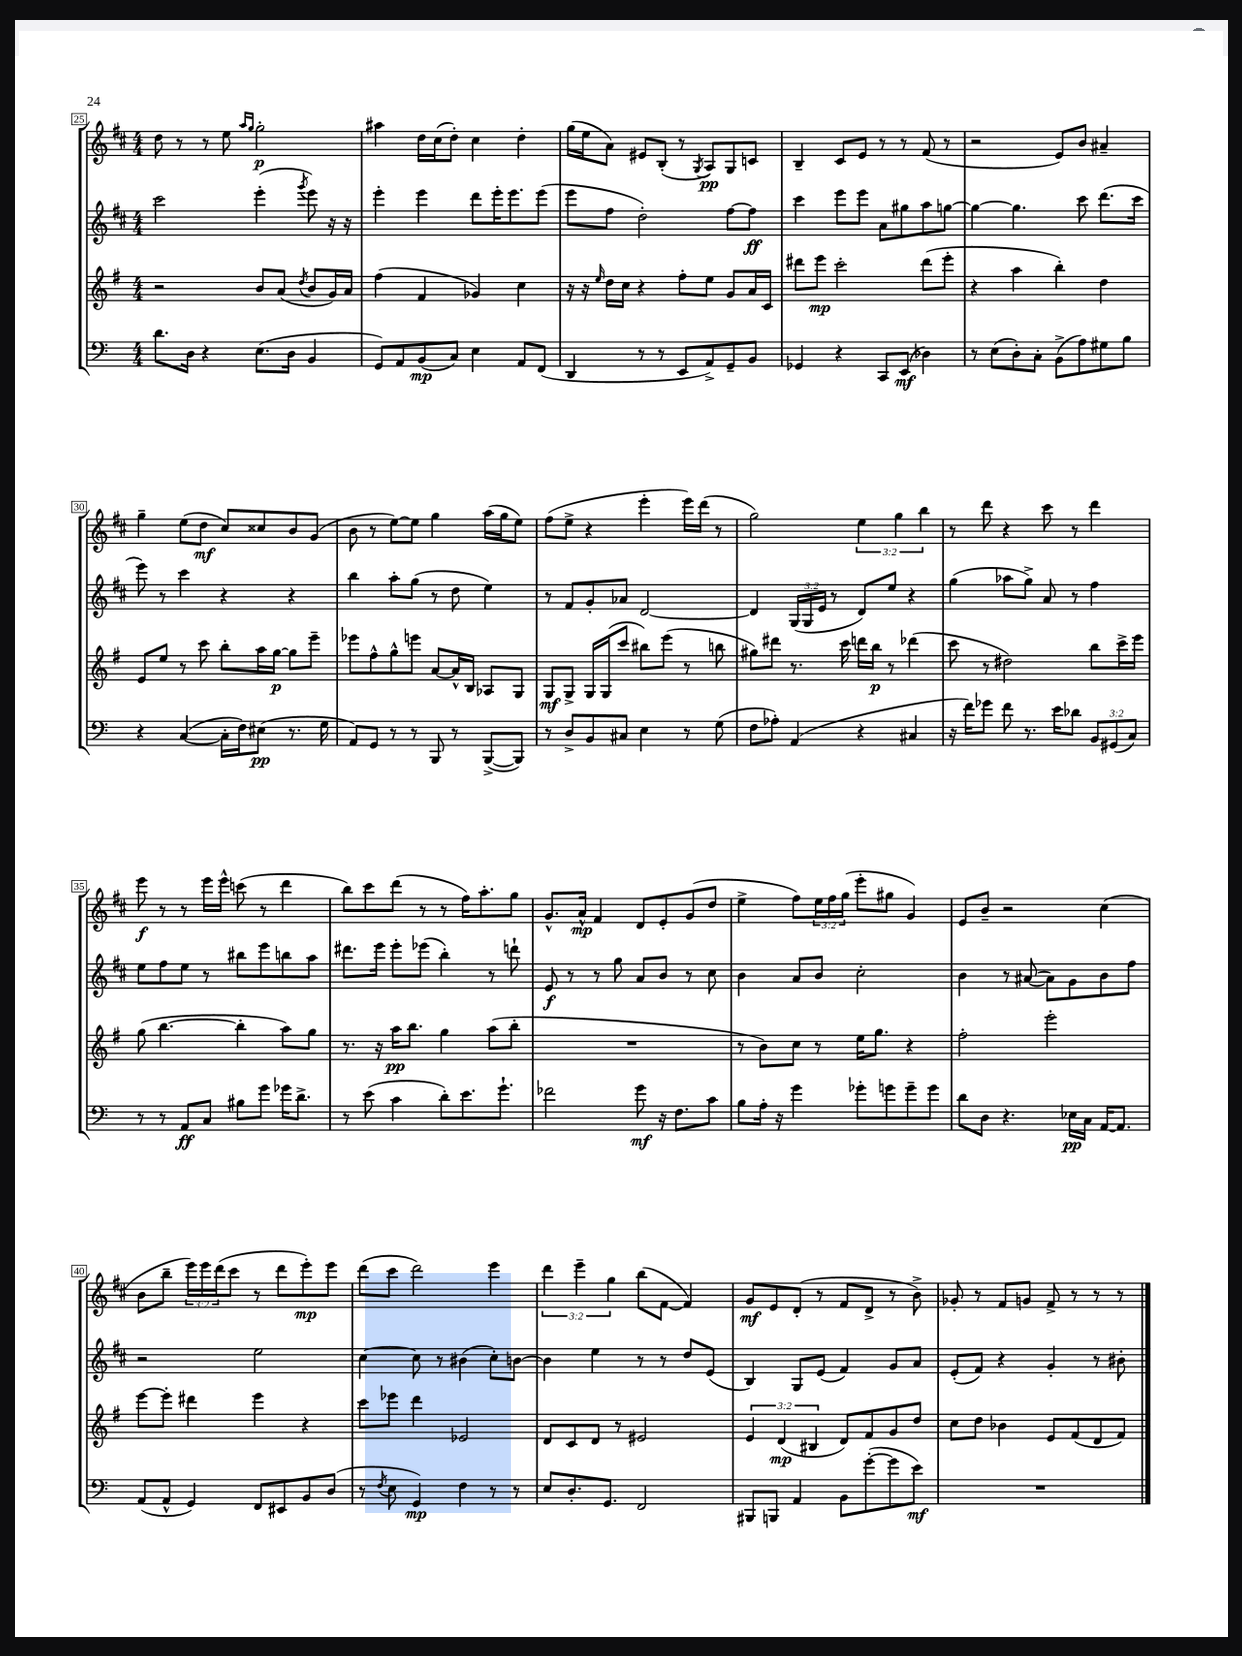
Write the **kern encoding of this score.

**kern	**kern	**kern	**kern
*staff4	*staff3	*staff2	*staff1
*clefF4	*clefG2	*clefG2	*clefG2
*k[]	*k[f#]	*k[f#c#]	*k[f#c#]
*M4/4	*M4/4	*M4/4	*M4/4
8.d	2r	2ccc#	8dd
.	.	.	8r
16D	.	.	.
4r	.	.	8r
.	.	.	8ee
.	.	.	16qqaa
.	.	.	16qqgg
(8.E	8b	(4eee'	2gg'
.	(8a	.	.
16D	.	.	.
.	8qdd	8qggg	.
4BB	8b	8eee)	.
.	16g)	16r	.
.	16a	16r	.
=	=	=	=
8GG)	(4ff#	4eee'	4aa#
8AA	.	.	.
(8BB	4f#	4eee	16dd
.	.	.	(16cc#
8C)	.	.	8dd')
4E	4g-)	8ddd	4cc#
.	.	16eee'	.
.	.	8.eee	.
8AA	4cc	.	4dd'
(8FF	.	(8eee	.
=	=	=	=
4DD	16r	8eee	(16gg
.	16r	.	16ee
.	16qqee	.	.
.	16dd	8ff#	8a)
.	16cc	.	.
8r	4r	2dd')	8e#
8r	.	.	(8B'
8EE	8ff#'	.	8r
.	.	.	8qG
8AA^)	8ee	.	8A)
8GG~	8g	[8ff#	8G
8BB	16a	8ff#]	8c
.	16c	.	.
=	=	=	=
4GG-	8ddd#	4ccc#	4B~
.	8eee	.	.
4r	2ccc'	8eee	8c#
.	.	8eee	8e
8CC	.	8a	8r
(8EE	.	8gg#	8r
4D-)	(8ddd#	8aa	(8f#
.	8eee'	[8gg	8r
=	=	=	=
8r	4r	4gg_	2r
(8E	.	.	.
8D')	4aa	4.gg]	.
8C'	.	.	.
(8BB^	4bb')	.	8e)
8A)	.	8ccc#	8b
8G#	4dd	(8.ddd	4a#~
8B	.	.	.
.	.	16ccc#	.
=	=	=	=
4r	8e	8eee)	4gg~
.	8ee	8r	.
([4C	8r	4ccc#	(8ee
.	8ccc	.	8dd
16C']	8bb'	4r	8cc#)
16F)	.	.	.
(8E#	16aa	.	8cc##
.	[16gg	.	.
8.r	8gg]	4r	8b
.	8eee~	.	(8g
16G	.	.	.
=	=	=	=
8AA)	8eee-	4bb	8b
8GG	8ff#^^	.	8r
8r	8gg^^	8aa'	[8ee)
8r	8eee	(8gg	8ee]
8BBB	[8a	8r	4gg
8r	16a^^]	8dd	.
.	16B	.	.
([8BBB^	8A-	4ee)	(16aa
.	.	.	16gg
8BBB])	8G	.	8ee)
=	=	=	=
8r	8G	8r	(8ff#
8D^	8G^	8f#	8ee^
8BB	16G	8g'	4r
.	(16G	.	.
8C#	8ccc	8a-	.
4E	8bb#)	[2d	4eee'
.	(8eee	.	.
8r	8r	.	16eee)
.	.	.	(16ddd
(8G	8bb	.	8r
=	=	=	=
8F	8gg#)	4d]	2gg)
8A-')	8ddd#	.	.
(4AA	8.r	(24G	.
.	.	24G	.
.	.	24e	.
.	.	8r	.
.	16ccc	.	.
4r	16ddd	8d)	6ee
.	16bb	.	.
.	8r	8ee	.
.	.	.	6gg
4C#	(4ddd-	4r	.
.	.	.	6bb
=	=	=	=
16r	8ccc	(4gg	8r
16f)	.	.	.
8g-	8r	.	8ddd
8f	2dd#)	8aa-	4r
8.r	.	8gg^)	.
.	.	8a	8ccc#
16e	.	.	.
8d-	.	8r	8r
12BB	8bb	4ff#	4ddd
(12GG#	.	.	.
.	16ccc^	.	.
12C)	.	.	.
.	16eee	.	.
=	=	=	=
8r	(8gg	8ee	8eee
8r	[4.bb	8ff#	8r
8AA	.	8ee	8r
8C	.	8r	16eee
.	.	.	16eee^^
8B#	4bb']	8bb#	(8ccc
8g	.	8eee	8r
16g-	8aa)	8bb	4ddd
8.d^	.	.	.
.	8gg	8aa	.
=	=	=	=
8r	8.r	8.ddd#	8bb)
(8e	.	.	8ccc#
.	16r	16eee	.
4c	16aa	8eee'	(8ddd
.	8.bb	.	.
.	.	(8eee-	8r
8d')	4gg	4bb')	8r
8.e	.	.	16ff#)
.	.	.	8.aa'
.	(8aa	8r	.
8.g`	.	.	.
.	8bb'	8ddd`	8gg
=	=	=	=
2f-	1r	8e	8.g^^
.	.	8r	.
.	.	.	16a^^
.	.	8r	4f#
.	.	8gg	.
8g	.	8a	8d
16r	.	8b	8e'
8.F	.	.	.
.	.	8r	(8g
8c	.	8cc#	8dd
=	=	=	=
8B	8r	4b	4ee^
16A'	8b)	.	.
16r	.	.	.
4g	8cc	8a	8ff#)
.	8r	8b	24ee
.	.	.	24ff#
.	.	.	(24gg
8g-'	16ee	2cc#'	8eee'
.	8.gg	.	.
8g	.	.	8gg#
8g~	4r	.	4g)
8g	.	.	.
=	=	=	=
8d	2ff#'	4b	8e
8D	.	.	8b~
4.r	.	8r	2r
.	.	([8a#	.
.	2eee'	8a#])	.
16E-	.	8g	.
16C	.	.	.
[16AA	.	8b	(4cc#
8.AA]	.	.	.
.	.	8ff#	.
=	=	=	=
(8AA	[8eee	2r	8b
8AA^^	8eee']	.	8bb~
4GG)	4ddd#	.	24eee)
.	.	.	24eee
.	.	.	(24ddd
.	.	.	8ccc#
8FF	4eee	2ee	8r
8EE#	.	.	8ddd
8BB	4r	.	8eee')
(8D	.	.	8eee
=	=	=	=
8r	8ccc	[4cc#	(8ddd
8qF	.	.	.
8E	8eee-	.	8ccc#
4GG)	4ddd	8cc#]	2ddd)
.	.	8r	.
4F	2e-	(4b#	.
8r	.	8cc#')	4eee
8r	.	[8b	.
=	=	=	=
8E	8d	4b]	6ddd
8.D'	8c	.	.
.	.	.	6eee~
.	8d	4ee	.
8.GG	.	.	.
.	.	.	6gg
.	8r	.	.
2FF	2e#	8r	(8bb
.	.	8r	[8f#
.	.	8dd	4f#])
.	.	(8e	.
=	=	=	=
8BBB#	6e	4B)	8g
8BBB	.	.	8e
.	(6d	.	.
4AA	.	8G	(8d'
.	6B#	.	.
.	.	(8e	8r
8BB	8d)	4f#)	8f#
([8g'	8f#	.	8d^
8g]	8g	8g	8r
8e)	8dd	8a	8b^)
=	=	=	=
1r	8cc	(8e'	8g-'
.	8dd	8f#)	8r
.	4b-	4r	8f#
.	.	.	8g
.	8e	4g'	8f#^
.	(8f#	.	8r
.	8d	8r	8r
.	8f#)	8b#'	8r
==	==	==	==
*-	*-	*-	*-
